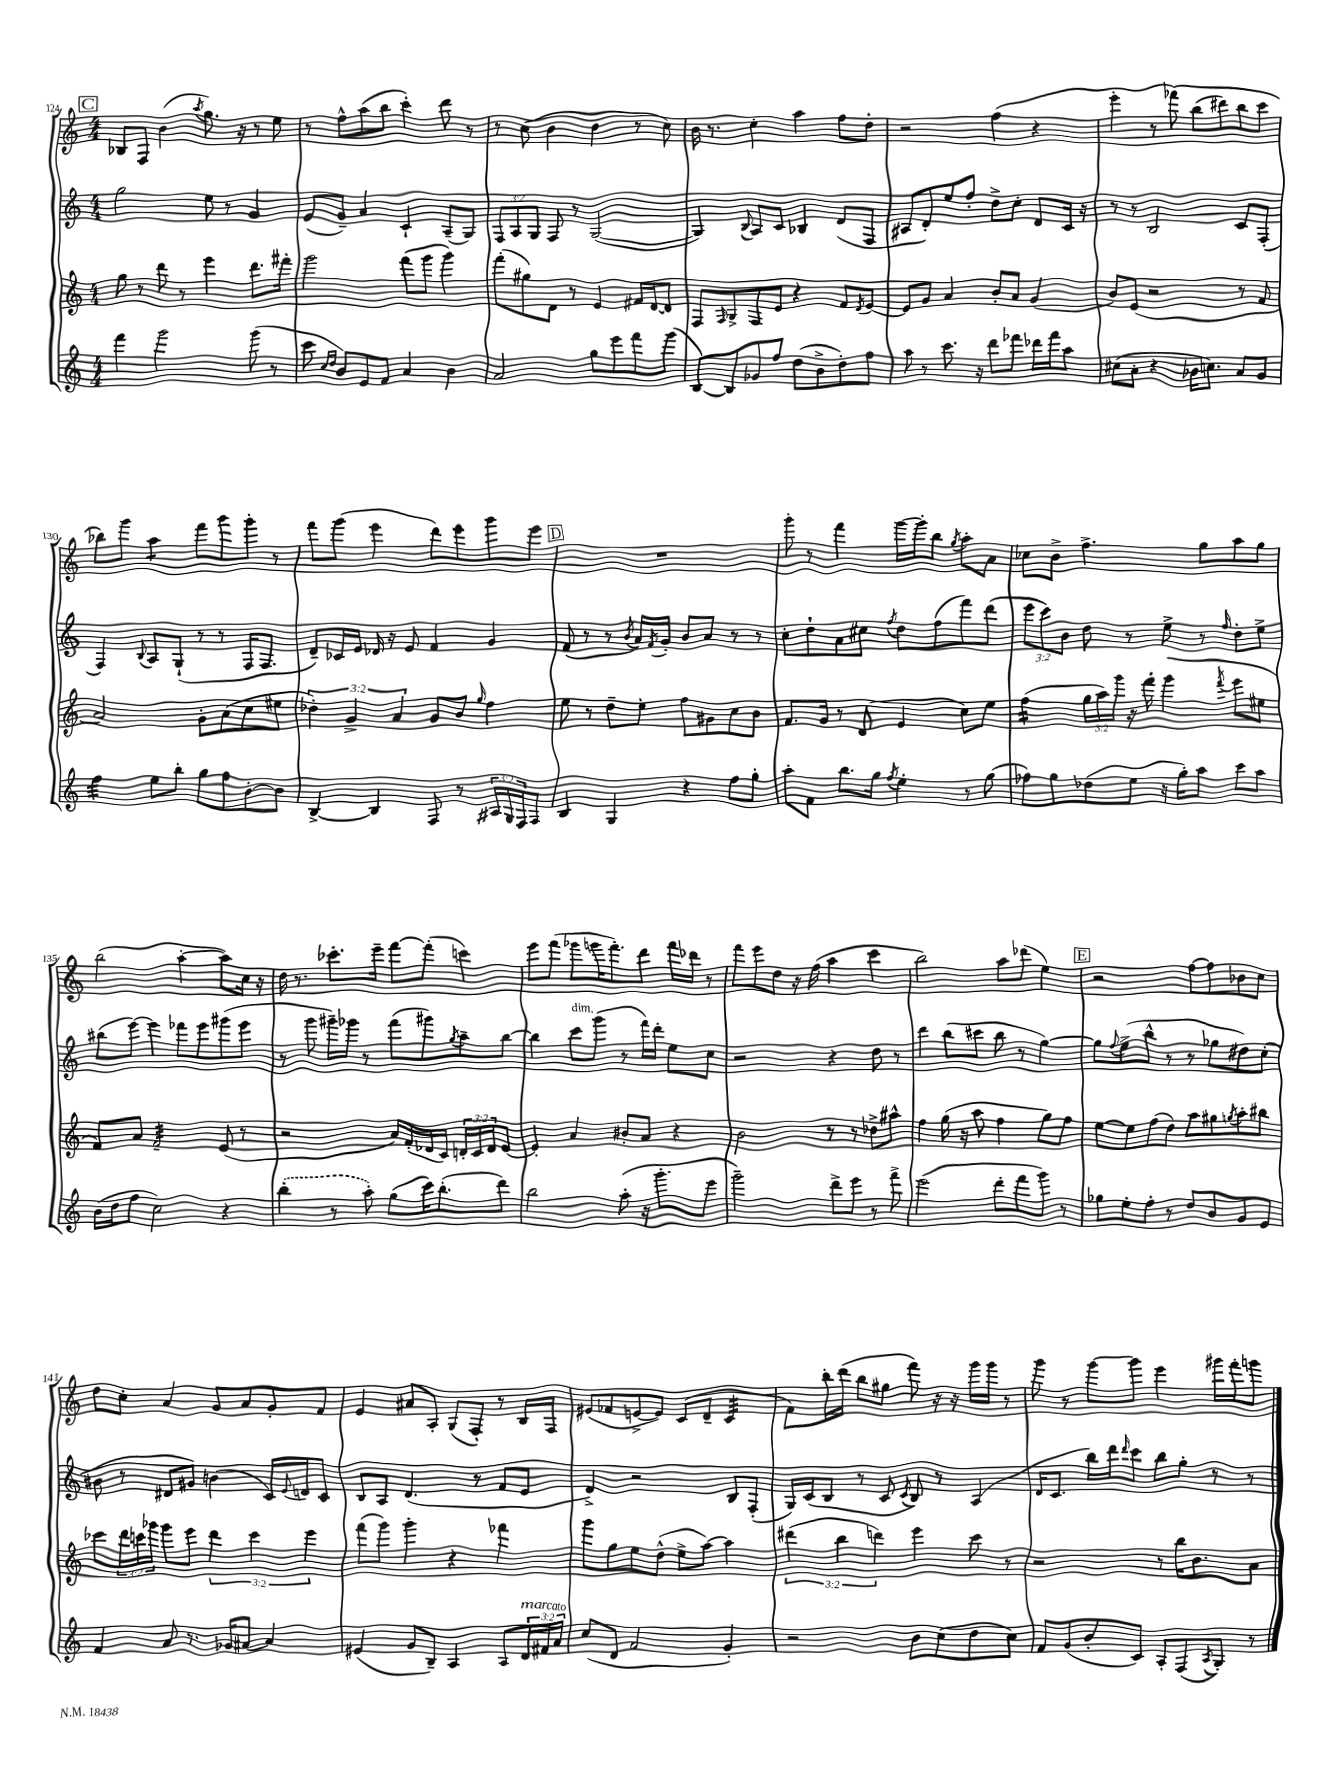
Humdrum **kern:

**kern	**kern	**kern	**kern
*staff4	*staff3	*staff2	*staff1
*clefG2	*clefG2	*clefG2	*clefG2
*k[]	*k[]	*k[]	*k[]
*M4/4	*M4/4	*M4/4	*M4/4
4fff	8gg	2gg	8B-
.	8r	.	8F
2ggg	8ddd	.	(4b
.	8r	.	.
.	.	.	8qaa
.	4eee	8ee	8.gg)
.	.	8r	.
.	.	.	16r
(8ggg	8.ddd	4g	8r
8r	.	.	8ee
.	16fff#'	.	.
=	=	=	=
8ccc	2ggg	(8e	8r
16qqcc	.	.	.
16qqdd	.	.	.
8b)	.	8g~)	8ff^^
8e	.	4a	(8aa
8f	.	.	8bb
4a	(8fff	4c`	4ccc')
.	8ggg	.	.
4b	4ggg)	(8A~	8ddd
.	.	8G)	8r
=	=	=	=
2a	(8fff'	12F	8r
.	.	12A	.
.	8gg#)	.	(8cc
.	.	12G	.
.	8d	8F	4b
.	8r	8r	.
8gg	4e	([2G	4dd
8eee	.	.	.
8fff	16f#	.	8r
.	[16d	.	.
(8ggg	8d]	.	8cc)
=	=	=	=
[8B)	8F	4G])	16b
.	.	.	8.r
.	16qqF	.	.
8B]	8G^	.	.
.	.	8qqB	.
8g-	8F	8A	4cc'
8ff	8e	8c	.
(8dd	4r	4B-	4aa
8b^	.	.	.
8dd')	8f	(8d	8ff
.	8qd	.	.
8ff	[8e	8F	8dd'
=	=	=	=
8aa	8e]	8A#	2r
8r	8g	8d')	.
8.ccc	4a	8ee	.
.	.	8ff'	.
16r	.	.	.
8ddd	8b'	8dd^	(4ff
8fff-	8a	8cc'	.
16ddd-	(4g	8d	4r
16fff-	.	.	.
8aa	.	16c	.
.	.	16r	.
=	=	=	=
(8cc#	8b)	8r	4eee'
8a'	(8e	8r	.
4r	2r	2B	8r
.	.	.	&(8fff-)
16b-	.	.	(8bb
8.cc)	.	.	.
.	.	.	8ddd#)
8a	8r	8c	8bb
8g	8f	(8F'	8ccc
=	=	=	=
4ff	2a)	4F)	8bb-&)
.	.	.	8ggg
.	.	8qqB	.
8ee	.	8A	4aa
8bb'	.	(8G`	.
8gg	8g'	8r	8fff
8ff	(8a	8r	8ggg
[8b'	8cc	16F	8ggg'
.	.	8.F	.
8b]	8ee#	.	8r
=	=	=	=
[4B^	6dd-')	8d~)	8fff
.	.	16c-	(8ggg
.	6g^	.	.
.	.	16e	.
4B]	.	16d-	4eee
.	.	16r	.
.	6a	.	.
.	.	8e	.
8F	8g	4f	8ddd)
8r	8b	.	8eee
.	16qqgg	.	.
24A#	4ff	4g	8ggg
24G	.	.	.
24F	.	.	.
8F	.	.	8eee
=	=	=	=
4B	8ee	(8f	1r
.	8r	8r	.
4G	8dd~	8r	.
.	.	8qb	.
.	8ee'	16a)	.
.	.	8qf	.
.	.	16g'	.
4r	8ff	8b	.
.	8g#	8a	.
8ff	8cc	8r	.
8gg'	8b	8r	.
=	=	=	=
8aa'	8.f	8cc'	8ggg'
8f	.	8dd`	8r
.	16g	.	.
8.bb	8r	8a	4fff
.	(8d	8cc#	.
16gg	.	.	.
8qff	.	8qff	.
4ee'	4e	8dd	[16ggg
.	.	.	16ggg']
.	.	(8ff	8bb
.	.	.	8qgg
8r	8cc)	8fff)	8aa'
(8gg	8ee	(8ddd	8a
=	=	=	=
8ff-)	(4ff	12eee	8cc-
.	.	12ccc)	.
8gg	.	.	8b^
.	.	12b	.
(8dd-	24gg	8dd	4.ff^
.	24aa)	.	.
.	24ggg	.	.
8ee	16r	8r	.
.	16fff'	.	.
16r	(4ggg	8ee^	.
16gg')	.	.	.
8aa	.	8r	8gg
.	8qfff	16qqff	.
8ccc	8eee	8dd'	8aa
8aa	8ee#	8ee^	8gg
=	=	=	=
(16b	8f)	(8bb#	(2bb
16dd	.	.	.
8ff	8a	[8eee)	.
2cc)	2f~	4eee]	.
.	.	8fff-	[4aa'
.	.	8eee	.
4r	(8e	(8ggg#	8aa])
.	8r	8eee	16cc
.	.	.	16r
=	=	=	=
(4bb'	2r	8r	16dd
.	.	.	8.r
.	.	8ggg	.
8r	.	16ggg#~)	8.ccc-'
.	.	16ggg-	.
8aa')	.	8r	.
.	.	.	16eee~
(8gg	16a)	(8fff	[8fff
.	(16f'	.	.
16ccc)	16d-	8ggg#)	(8fff']
(8.bb'	16c)	.	.
.	.	8qgg	.
.	24d'	8aa~	4ccc)
.	24c	.	.
.	24d	.	.
8ddd)	[8e	[8bb	.
=	=	=	=
2bb	4e']	4bb]	8eee
.	.	.	(8fff
.	4a	8ccc	8ggg-
.	.	(8ggg	16ggg
.	.	.	8.fff')
(8aa'	8b#'	8r	.
16r	8a	16fff)	8ddd
8.ggg'	.	16ddd'	.
.	4r	8ee	16fff
.	.	.	16ddd-
8eee	.	8cc	8r
=	=	=	=
2ggg~)	2b	2r	8fff
.	.	.	8eee
.	.	.	8dd
.	.	.	16r
.	.	.	(16ff
8ddd^	8r	4r	4aa
8eee	8r	.	.
8r	8dd-^	8dd	4ccc
8fff^	8aa#^^	8r	.
=	=	=	=
(2eee	4ff	4ddd	2bb)
.	(16gg	(8bb	.
.	16r	.	.
.	8aa	8ccc#	.
8ddd'	4ff	8bb	8aa
8fff	.	8r	(8ddd-
8ggg)	8gg)	[4gg)	4ee)
8r	8ff	.	.
=	=	=	=
8gg-	[8ee	8gg]	2r
.	.	8qqff	.
8ee'	8ee]	(8ee^	.
8ff'	(8ff	8bb^^	.
8r	8dd)	8r	.
8dd	8aa	8r	[8ff
8b	8gg#	8gg-	8ff]
.	8qgg	.	.
8g	8aa'	8dd#)	8b-
8e	8bb#	(8cc'	8cc
=	=	=	=
4f	8ccc-	8b#	8dd
.	24ddd	8r	8cc'
.	24ccc	.	.
.	24ggg-	.	.
8a	8ggg-	8d#	4a
8.r	8eee	8g#)	.
.	6ddd	(4b	8g
16g-	.	.	.
[8a#	.	.	8a
.	6ccc	.	.
4a#]	.	16c)	8g'
.	.	8qqe	.
.	.	16d	.
.	6eee	.	.
.	.	8c	8f
=	=	=	=
(4e#	(8fff	8B	4e
.	8ggg)	8A	.
8g	4ggg'	(4.d	8a#
8B~)	.	.	8A'
4A	4r	.	(8G
.	.	8r	8F')
8A	4fff-	8f	8r
24d	.	8e	16B
24f#	.	.	.
.	.	.	16F
24a	.	.	.
=	=	=	=
(8cc	8ggg	4d^)	(8e#
8d	8gg	.	8f-
2f	8ee	2r	[8e^
.	(8dd^^	.	8e])
.	8ee^	.	(8c
.	[8aa)	.	8d~
4g')	4aa]	8B	4c
.	.	(8F'	.
=	=	=	=
2r	(6ddd#	16G)	8f)
.	.	(16c	.
.	.	8B	16bb'
.	6bb	.	.
.	.	.	(16ddd
.	.	8r	8bb
.	6ddd)	.	.
.	.	8c	8gg#
.	.	8qc	.
8b	4eee	8B)	8fff)
(8cc	.	8r	16r
.	.	.	16r
8dd	8ccc	(4A	16ggg
.	.	.	16ggg
8cc)	8r	.	8r
=	=	=	=
8f	2r	16d	8ggg
.	.	8.c	.
(8g	.	.	8r
8b'	.	16bb)	[8ggg
.	.	16ddd	.
.	.	16qqddd	.
8c)	.	8ccc	8ggg]
8A'	8r	8bb	4eee
(8F	16bb	8gg'	.
.	8.b	.	.
8qA	.	.	.
8G')	.	8r	16ggg#
.	.	.	16fff'
8r	8a	8r	8ggg
==	==	==	==
*-	*-	*-	*-
